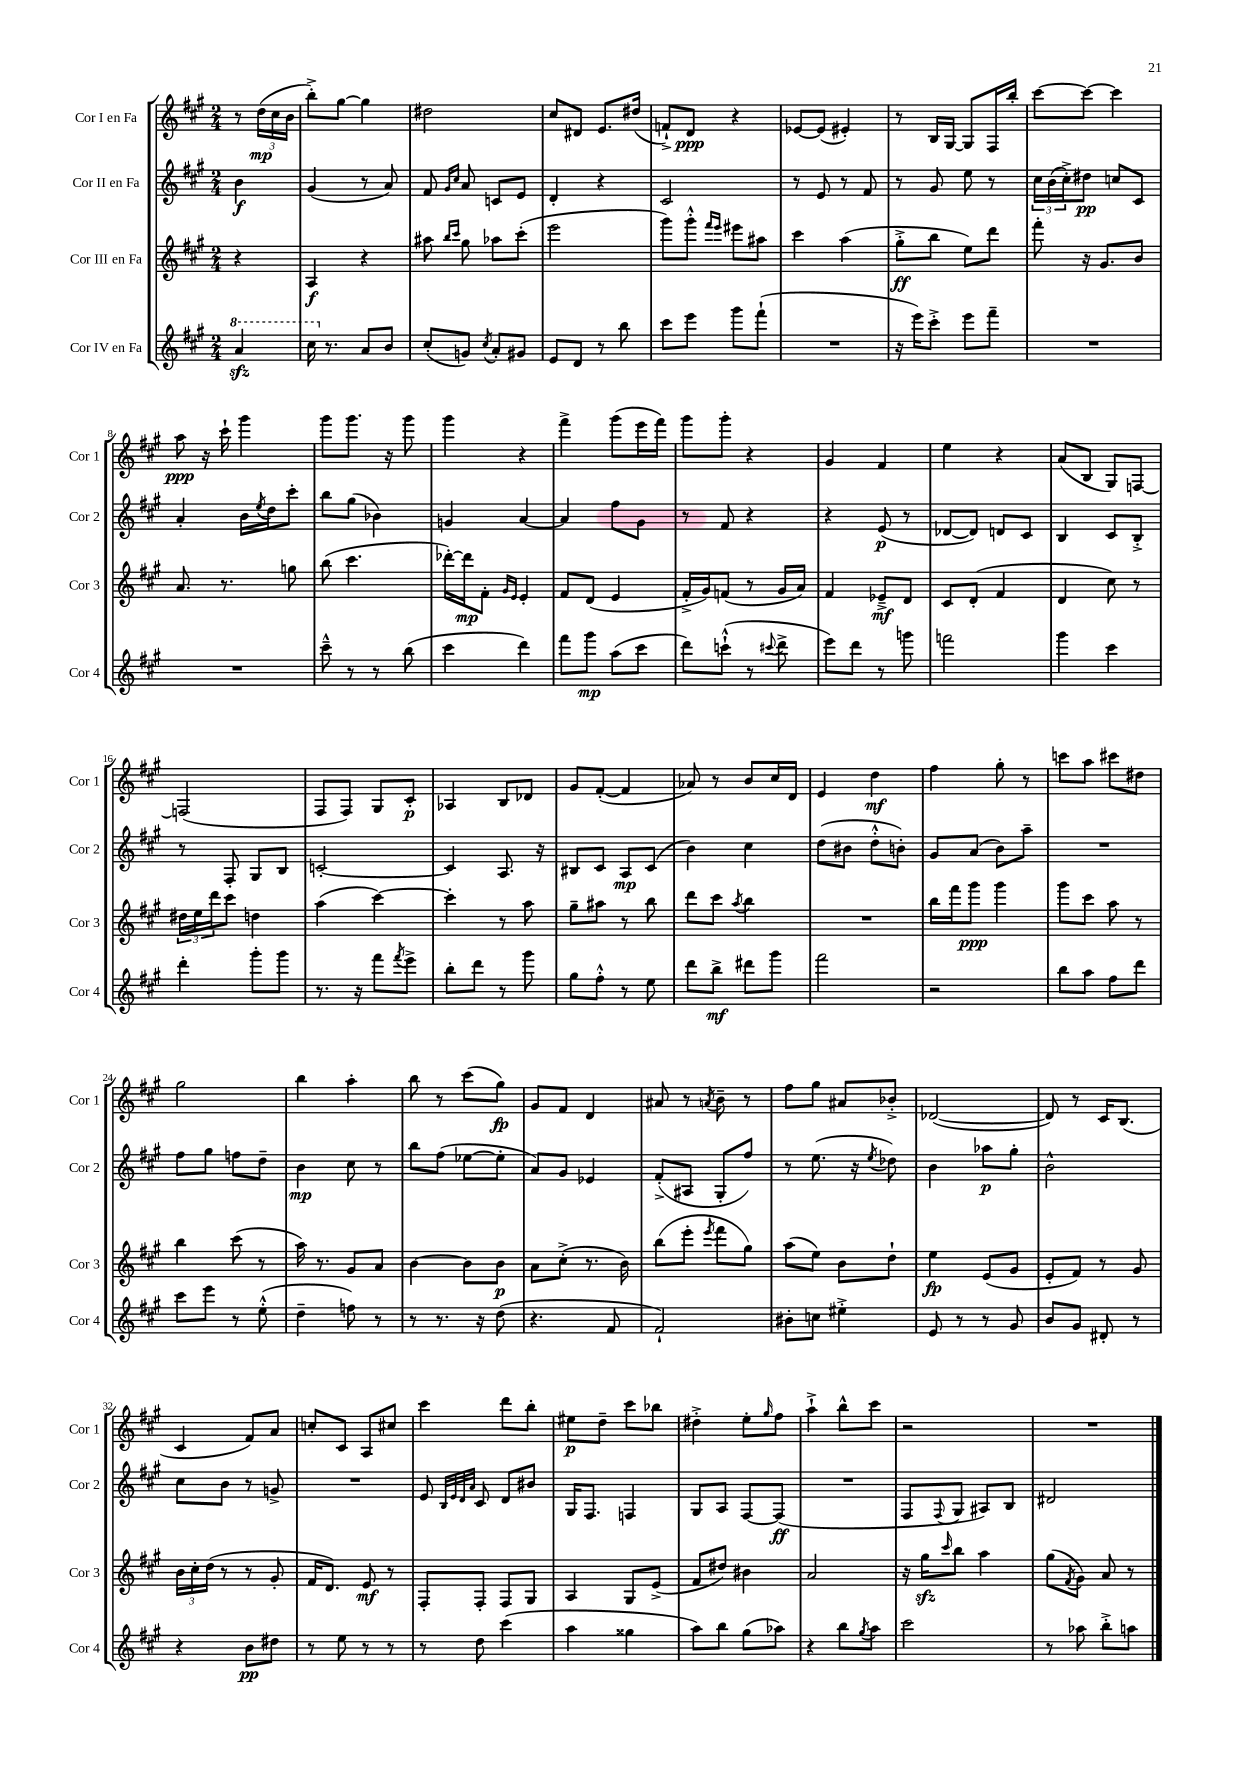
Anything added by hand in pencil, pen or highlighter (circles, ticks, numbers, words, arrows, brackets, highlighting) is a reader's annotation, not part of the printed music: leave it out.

**kern	**dynam	**kern	**dynam	**kern	**dynam	**kern	**dynam
*part4	*part4	*part3	*part3	*part2	*part2	*part1	*part1
*staff4	*staff4	*staff3	*staff3	*staff2	*staff2	*staff1	*staff1
*I"Cor IV en Fa	*	*I"Cor III en Fa	*	*I"Cor II en Fa	*	*I"Cor I en Fa	*
*I'Cor 4	*	*I'Cor 3	*	*I'Cor 2	*	*I'Cor 1	*
*clefG2	*	*clefG2	*	*clefG2	*	*clefG2	*
*k[f#c#g#]	*	*k[f#c#g#]	*	*k[f#c#g#]	*	*k[f#c#g#]	*
*M2/4	*	*M2/4	*	*M2/4	*	*M2/4	*
*8va	*	*	*	*	*	*	*
=	=	=	=	=	=	=	=
4aazz/	.	4r	.	4b\	f	8r	.
.	.	.	.	.	.	(24dd\LL	mp
.	.	.	.	.	.	24cc#\	.
.	.	.	.	.	.	24b\JJ	.
=1	=1	=1	=1	=1	=1	=1	=1
16ccc#\	.	4A/	f	(4g#/	.	8bb'^\L)	.
*X8va	*	*	*	*	*	*	*
8.r	.	.	.	.	.	.	.
.	.	.	.	.	.	[8gg#\J	.
8a/L	.	4r	.	8r	.	4gg#\]	.
8b/J	.	.	.	8a/)	.	.	.
=2	=2	=2	=2	=2	=2	=2	=2
(8cc#'/L	.	8aa#X\	.	8f#/	.	2dd#X\	.
.	.	16qqbb/LL	.	16qqg#/LL	.	.	.
.	.	16qqccc#/JJ	.	16qqcc#/JJ	.	.	.
8gn/J)	.	8gg#\	.	8a/	.	.	.
8qcc#/	.	.	.	.	.	.	.
8a'/L	.	8aa-X\L	.	8cn/L	.	.	.
8g#X/J	.	(8ccc#'\J	.	8e/J	.	.	.
=3	=3	=3	=3	=3	=3	=3	=3
8e/L	.	2eee\	.	4d'/	.	8cc#/L	.
8d/J	.	.	.	.	.	8d#X/J	.
8r	.	.	.	4r	.	8.e/L	.
8bb\	.	.	.	.	.	.	.
.	.	.	.	.	.	(16dd#X/Jk	.
=4	=4	=4	=4	=4	=4	=4	=4
8ccc#\L	.	8ggg#\L)	.	2c#/	.	8fn`^/L)	.
8eee\J	.	8ggg#'^^\J	.	.	.	8d/J	ppp
.	.	16qqfff#/LL	.	.	.	.	.
.	.	16qqeee/JJ	.	.	.	.	.
8ggg#\L	.	8eee#X\L	.	.	.	4r	.
(8fff#`\J	.	8aa#X\J	.	.	.	.	.
=5	=5	=5	=5	=5	=5	=5	=5
2r	.	4ccc#\	.	8r	.	[8e-X/L	.
.	.	.	.	8e/	.	(8e-/J]	.
.	.	(4aa\	.	8r	.	4e#X'/)	.
.	.	.	.	8f#/	.	.	.
=6	=6	=6	=6	=6	=6	=6	=6
16r	.	8gg#'^\L	ff	8r	.	8r	.
16eee\KL)	.	.	.	.	.	.	.
8ccc#'^\J	.	8bb\J	.	8g#/	.	16B/LL	.
.	.	.	.	.	.	[16G#/JJ	.
8eee\L	.	8ee\L)	.	8ee\	.	8G#/L]	.
8fff#~\J	.	8ddd\J	.	8r	.	16F#/L	.
.	.	.	.	.	.	16bb'/JJ	.
=7	=7	=7	=7	=7	=7	=7	=7
2r	.	8fff#'\	.	24cc#\LL	.	[8ccc#\L	.
.	.	.	.	(24b\	.	.	.
.	.	.	.	24cc#'^\J)	.	.	.
.	.	16r	.	8dd#X\J	pp	8ccc#\J_	.
.	.	8.g#/L	.	.	.	.	.
.	.	.	.	8ccn/L	.	4ccc#\]	.
.	.	8b/J	.	8c#/J	.	.	.
!!LO:LB:g=z
=8	=8	=8	=8	=8	=8	=8	=8
2r	.	8.a/	.	4a'/	.	8aa\	ppp
.	.	.	.	.	.	16r	.
.	.	8.r	.	.	.	16ccc#`\	.
.	.	.	.	16b\LL	.	4ggg#\	.
.	.	.	.	8qee/	.	.	.
.	.	.	.	16dd\J	.	.	.
.	.	8ggn\	.	8ccc#'\J	.	.	.
=9	=9	=9	=9	=9	=9	=9	=9
8ccc#~^^\	.	(8bb\	.	8bb\L	.	8ggg#\L	.
8r	.	4.ccc#\	.	(8gg#\J	.	8.ggg#\J	.
8r	.	.	.	4b-X\)	.	.	.
.	.	.	.	.	.	16r	.
(8bb\	.	.	.	.	.	8ggg#\	.
=10	=10	=10	=10	=10	=10	=10	=10
4ccc#\	.	[16ddd-X'\LL)	.	4gn/	.	4ggg#\	.
.	.	16ddd-\J]	mp	.	.	.	.
.	.	8f#'\J	.	.	.	.	.
.	.	16qqg#/LL	.	.	.	.	.
.	.	16qqe/JJ	.	.	.	.	.
4ddd\)	.	4e'/	.	[4a/	.	4r	.
=11	=11	=11	=11	=11	=11	=11	=11
8fff#\L	.	8f#/L	.	4a/]	.	4fff#^\	.
8ggg#\J	mp	(8d/J	.	.	.	.	.
(8aa\L	.	4e/	.	8ff#\L	.	(8ggg#\L	.
8ccc#\J	.	.	.	8g#\J	.	16eee\L	.
.	.	.	.	.	.	16fff#\JJ)	.
=12	=12	=12	=12	=12	=12	=12	=12
8ddd\L)	.	16f#'^/LL	.	8r	.	8ggg#\L	.
.	.	16g#/J)	.	.	.	.	.
(8cccn`^^\J	.	(8fn/J	.	8f#/	.	8ggg#'\J	.
8r	.	8r	.	4r	.	4r	.
8qqccc#X/	.	.	.	.	.	.	.
8ddd^\	.	16g#/LL	.	.	.	.	.
.	.	16a/JJ)	.	.	.	.	.
=13	=13	=13	=13	=13	=13	=13	=13
8eee\L)	.	4f#/	.	4r	.	4g#/	.
8ddd\J	.	.	.	.	.	.	.
8r	.	8e-X~^/L	mf	(8e/	p	4f#/	.
8gggn\	.	8d/J	.	8r	.	.	.
=14	=14	=14	=14	=14	=14	=14	=14
2fffn\	.	8c#/L	.	[8d-X/L	.	4ee\	.
.	.	(8d'/J	.	8d-/J])	.	.	.
.	.	4f#/	.	8dn/L	.	4r	.
.	.	.	.	8c#/J	.	.	.
=15	=15	=15	=15	=15	=15	=15	=15
4ggg#\	.	4d/	.	4B/	.	(8a/L	.
.	.	.	.	.	.	8B/J	.
4ccc#\	.	8cc#\)	.	8c#/L	.	8G#/L)	.
.	.	8r	.	8B'^/J	.	[8Fn/J	.
!!LO:LB:g=z
=16	=16	=16	=16	=16	=16	=16	=16
4ddd'\	.	24dd#X\LL	.	8r	.	(2Fn/]	.
.	.	24ee\	.	.	.	.	.
.	.	24ddd\J	.	.	.	.	.
.	.	8ccc#\J	.	8F#'/	.	.	.
8ggg#'\L	.	4ddn\	.	8G#/L	.	.	.
8ggg#\J	.	.	.	8B/J	.	.	.
=17	=17	=17	=17	=17	=17	=17	=17
8.r	.	(4aa\	.	[2cn'/	.	8F#/L	.
.	.	.	.	.	.	8F#/J)	.
16r	.	.	.	.	.	.	.
8fff#\L	.	[4ccc#\)	.	.	.	8G#/L	.
8qfff#/	.	.	.	.	.	.	.
8eee^\J	.	.	.	.	.	8c#'/J	p
=18	=18	=18	=18	=18	=18	=18	=18
8bb'\L	.	4ccc#'\]	.	4c/]	.	4A-X/	.
8ddd\J	.	.	.	.	.	.	.
8r	.	8r	.	8.A/	.	8B/L	.
8ggg#\	.	8aa\	.	.	.	8d-X/J	.
.	.	.	.	16r	.	.	.
=19	=19	=19	=19	=19	=19	=19	=19
8gg#\L	.	8gg#~\L	.	8B#X/L	.	8g#/L	.
8ff#'^^\J	.	8aa#X\J	.	8c#/J	.	([8f#'/J	.
8r	.	8r	.	8A/L	mp	4f#/]	.
8ee\	.	8bb\	.	(8c#/J	.	.	.
=20	=20	=20	=20	=20	=20	=20	=20
8ddd\L	.	8ddd\L	.	4b\)	.	8a-X/)	.
8bb^\J	mf	8ccc#\J	.	.	.	8r	.
.	.	8qaa/	.	.	.	.	.
8ddd#X\L	.	4bb\	.	4cc#\	.	8b/L	.
8ggg#\J	.	.	.	.	.	16cc#/L	.
.	.	.	.	.	.	16d/JJ	.
=21	=21	=21	=21	=21	=21	=21	=21
2fff#\	.	2r	.	(8dd\L	.	4e/	.
.	.	.	.	8b#X\J	.	.	.
.	.	.	.	8dd'^^\L	.	4dd\	mf
.	.	.	.	8bn'\J)	.	.	.
=22	=22	=22	=22	=22	=22	=22	=22
2r	.	16bb\LL	.	8g#/L	.	4ff#\	.
.	.	16fff#\J	.	.	.	.	.
.	.	8ggg#\J	ppp	(8a/J	.	.	.
.	.	4ggg#\	.	8b\L)	.	8gg#'\	.
.	.	.	.	8aa~\J	.	8r	.
=23	=23	=23	=23	=23	=23	=23	=23
8bb\L	.	8ggg#\L	.	2r	.	8cccn\L	.
8aa\J	.	8ccc#\J	.	.	.	8aa\J	.
8ff#\L	.	8aa\	.	.	.	8ccc#X\L	.
8ddd\J	.	8r	.	.	.	8dd#X\J	.
!!LO:LB:g=z
=24	=24	=24	=24	=24	=24	=24	=24
8ccc#\L	.	4bb\	.	8ff#\L	.	2gg#\	.
8eee\J	.	.	.	8gg#\J	.	.	.
8r	.	(8ccc#\	.	8ffn\L	.	.	.
(8ee'^^\	.	8r	.	8dd~\J	.	.	.
=25	=25	=25	=25	=25	=25	=25	=25
4dd~\	.	16aa\)	.	4b\	mp	4bb\	.
.	.	8.r	.	.	.	.	.
8ffn\)	.	8g#/L	.	8cc#\	.	4aa'\	.
8r	.	8a/J	.	8r	.	.	.
=26	=26	=26	=26	=26	=26	=26	=26
8r	.	[4b\	.	8bb\L	.	8bb\	.
8.r	.	.	.	(8ff#\J	.	8r	.
.	.	8b\L]	.	[8ee-X\L	.	(8ccc#\L	.
16r	.	.	.	.	.	.	.
(8dd\	.	8b\J	p	8ee-'\J]	.	8gg#\J)	fp
=27	=27	=27	=27	=27	=27	=27	=27
4.r	.	8a\L	.	8a/L)	.	8g#/L	.
.	.	(8cc#'^\J	.	8g#/J	.	8f#/J	.
.	.	8.r	.	4e-X/	.	4d/	.
8f#/	.	.	.	.	.	.	.
.	.	16b\)	.	.	.	.	.
=28	=28	=28	=28	=28	=28	=28	=28
2f#`/)	.	(8bb\L	.	(8f#'^/L	.	8a#X/	.
.	.	8eee'\J	.	8A#X/J	.	8r	.
.	.	8qeee/	.	.	.	8qan/	.
.	.	8fff#\L	.	8G#'/L	.	8b~\	.
.	.	8gg#\J)	.	8ff#/J)	.	8r	.
=29	=29	=29	=29	=29	=29	=29	=29
8b#X'\L	.	(8aa\L	.	8r	.	8ff#\L	.
8ccn\J	.	8ee\J)	.	(8.ee\	.	8gg#\J	.
4ee#X'^\	.	8b\L	.	.	.	8a#X/L	.
.	.	.	.	16r	.	.	.
.	.	.	.	8qee/	.	.	.
.	.	8dd`\J	.	8dd-X\)	.	8b-X'^/J	.
=30	=30	=30	=30	=30	=30	=30	=30
8e/	.	4ee\	fp	4b\	.	([2d-X/	.
8r	.	.	.	.	.	.	.
8r	.	(8e/L	.	8aa-X\L	p	.	.
8g#/	.	8g#/J	.	8gg#'\J	.	.	.
=31	=31	=31	=31	=31	=31	=31	=31
8b/L	.	8e'/L	.	2b^^\	.	8d-/])	.
8g#/J	.	8f#/J)	.	.	.	8r	.
8d#X'/	.	8r	.	.	.	16c#/KL	.
.	.	.	.	.	.	(8.B/J	.
8r	.	8g#/	.	.	.	.	.
!!LO:LB:g=z
=32	=32	=32	=32	=32	=32	=32	=32
4r	.	24b\LL	.	8cc#\L	.	4c#/	.
.	.	24cc#'\	.	.	.	.	.
.	.	(24dd\JJ	.	.	.	.	.
.	.	8r	.	8b\J	.	.	.
8b\L	pp	8r	.	8r	.	8f#/L)	.
8dd#X\J	.	8g#'/	.	8gn^/	.	8a/J	.
=33	=33	=33	=33	=33	=33	=33	=33
8r	.	16f#/KL	.	2r	.	8ccn'/L	.
.	.	8.d/J)	.	.	.	.	.
8ee\	.	.	.	.	.	8c#/J	.
8r	.	8e/	mf	.	.	8A/L	.
8r	.	8r	.	.	.	8cc#X/J	.
=34	=34	=34	=34	=34	=34	=34	=34
8r	.	8F#'/L	.	8e/	.	4ccc#\	.
.	.	.	.	32qqB/LLL	.	.	.
.	.	.	.	32qqe/	.	.	.
.	.	.	.	32qqd/	.	.	.
.	.	.	.	32qqa/JJJ	.	.	.
8dd\	.	8F#'/J	.	8c#/	.	.	.
(4ccc#\	.	8F#/L	.	8d/L	.	8ddd\L	.
.	.	8G#/J	.	8b#X/J	.	8bb'\J	.
=35	=35	=35	=35	=35	=35	=35	=35
4aa\	.	4A/	.	16G#/KL	.	8ee#X\L	p
.	.	.	.	8.F#/J	.	.	.
.	.	.	.	.	.	8dd~\J	.
4gg##X\	.	8G#/L	.	4Fn/	.	8ccc#\L	.
.	.	(8e^/J	.	.	.	8bb-X\J	.
=36	=36	=36	=36	=36	=36	=36	=36
8aa\L)	.	8f#/L	.	8G#/L	.	4dd#X'^\	.
8bb\J	.	8dd#X/J)	.	8A/J	.	.	.
(8gg#\L	.	4b#X\	.	[8F#/L	.	8ee'\L	.
.	.	.	.	.	.	16qqgg#/	.
8aa-X\J)	.	.	.	(8F#/J]	ff	8ff#\J	.
=37	=37	=37	=37	=37	=37	=37	=37
4r	.	2a/	.	2r	.	4aa`^\	.
8bb\L	.	.	.	.	.	8bb^^\L	.
8qgg#/	.	.	.	.	.	.	.
8aa\J	.	.	.	.	.	8ccc#\J	.
=38	=38	=38	=38	=38	=38	=38	=38
2ccc#\	.	16r	.	8F#/L	.	2r	.
.	.	16gg#zz\KL	.	.	.	.	.
.	.	16qqccc#/	.	8qqF#/	.	.	.
.	.	8bb\J	.	8G#/J	.	.	.
.	.	4aa\	.	8A#X/L)	.	.	.
.	.	.	.	8B/J	.	.	.
=39	=39	=39	=39	=39	=39	=39	=39
8r	.	(8gg#\L	.	2d#X/	.	2r	.
.	.	8qf#/	.	.	.	.	.
8aa-X\	.	8g#\J)	.	.	.	.	.
8bb'^\L	.	8a/	.	.	.	.	.
8aan\J	.	8r	.	.	.	.	.
==	==	==	==	==	==	==	==
*-	*-	*-	*-	*-	*-	*-	*-
